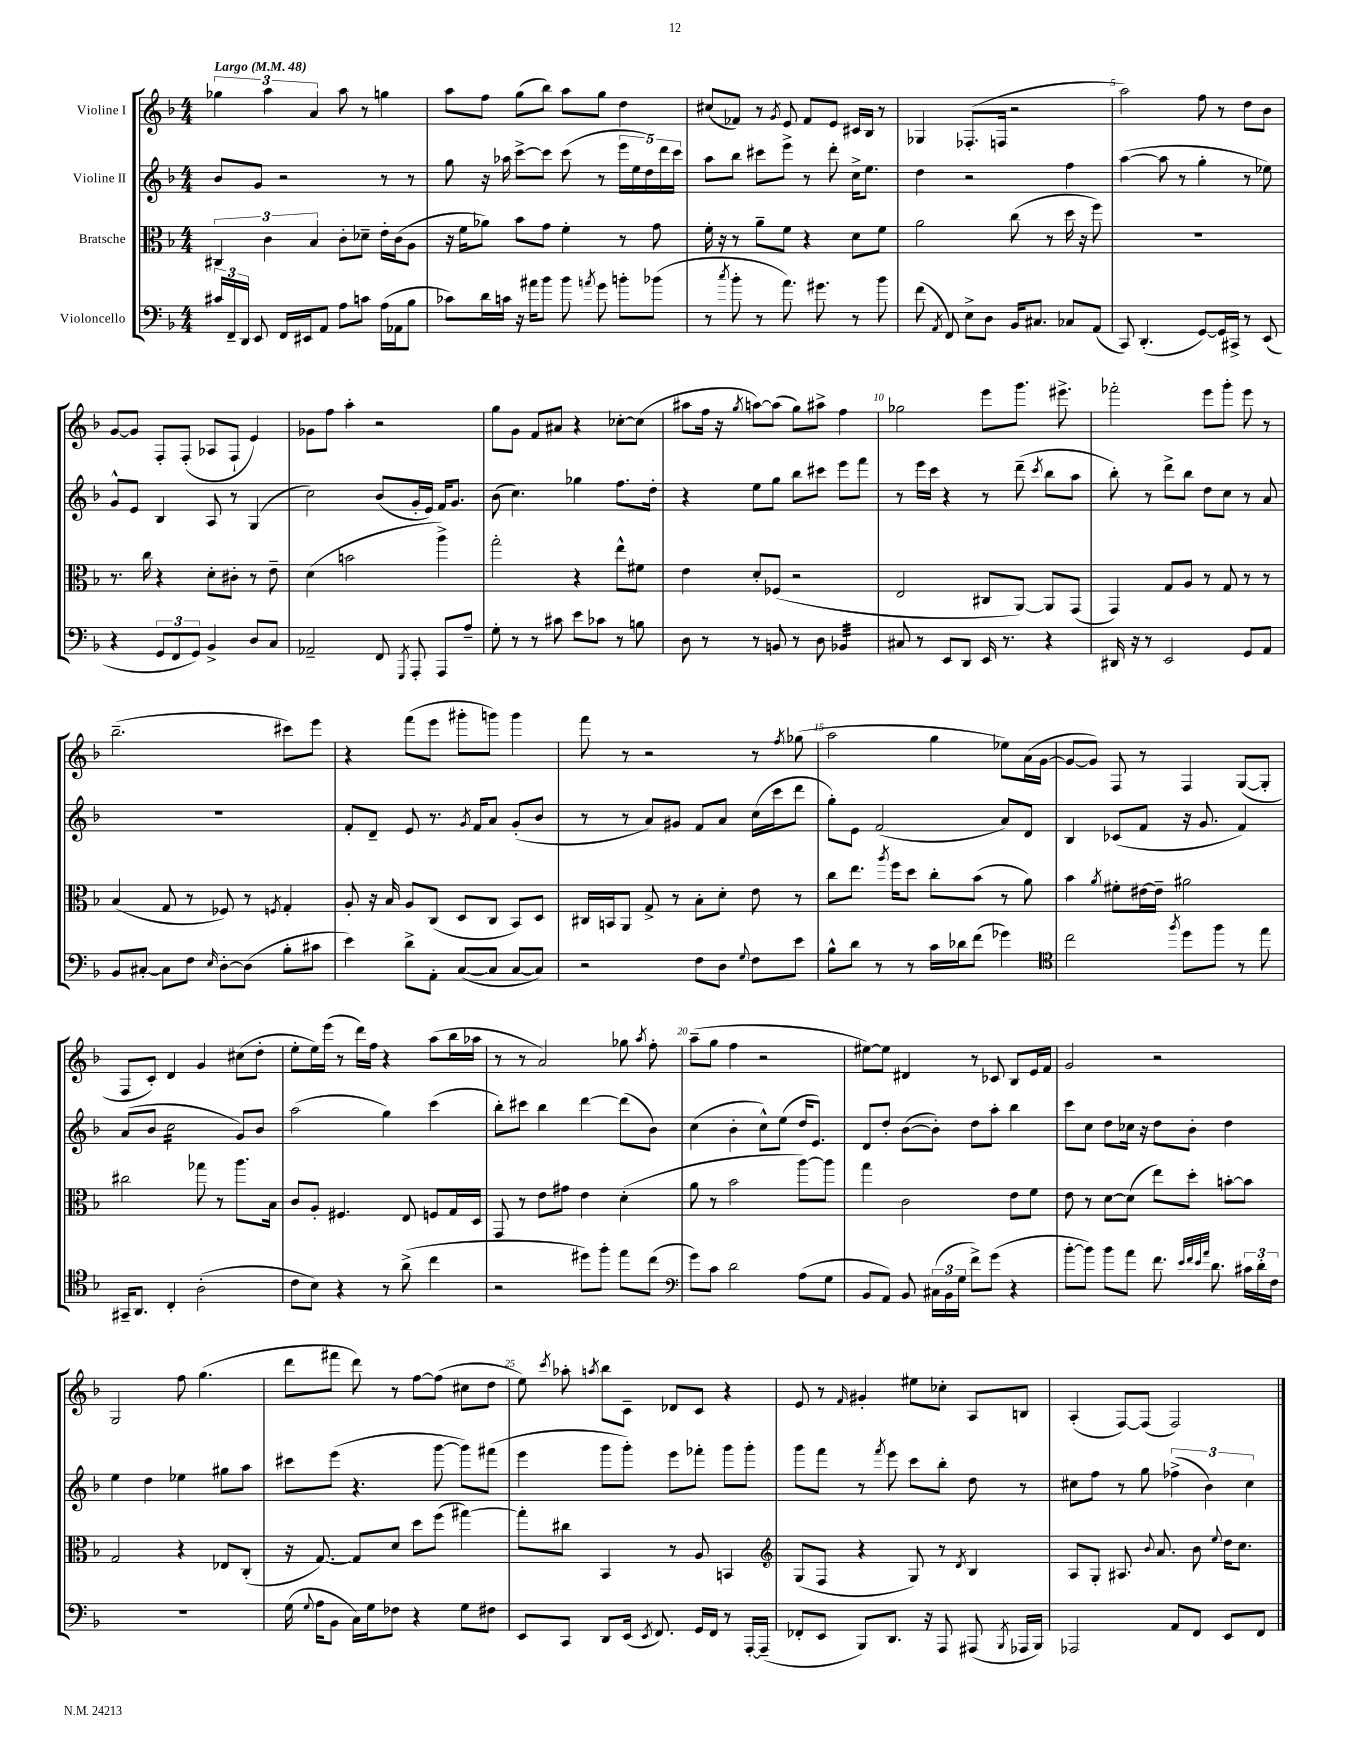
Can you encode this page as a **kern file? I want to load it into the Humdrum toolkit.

**kern	**kern	**kern	**kern
*staff4	*staff3	*staff2	*staff1
*clefF4	*clefC3	*clefG2	*clefG2
*k[b-]	*k[b-]	*k[b-]	*k[b-]
*M4/4	*M4/4	*M4/4	*M4/4
*MM48	*MM48	*MM48	*MM48
24c#	6C#	8b-	6gg-
24FF~	.	.	.
24DD	.	.	.
8EE	.	8g	.
.	6c	.	6aa
16FF	.	2r	.
16EE#	.	.	.
.	6B-	.	6a
8AA	.	.	.
8A	8c'	.	8aa
8c	8d-~	.	8r
(16A	16e'	8r	4gg
16AA-	(16c	.	.
8B-	8A	8r	.
=	=	=	=
8c-)	16r	8gg	8aa
.	16f	.	.
16d	8a-)	16r	8ff
16c	.	16aa-	.
16r	8b-	[8ccc^	(8gg
16a#	.	.	.
8b-	8g	8ccc]	8bb-)
8b-	4f'	(8ccc	8aa
8qa	.	.	.
8g	.	8r	8gg
8b'	8r	20eee	4dd
.	.	20ee	.
.	.	20dd)	.
(8b-	8g	.	.
.	.	20ddd	.
.	.	20ccc	.
=	=	=	=
8r	16f'	8aa	(8cc#
.	16r	.	.
8qcc	.	.	.
8b-'	8r	8bb-	8f-)
8r	8a~	8ccc#	8r
.	.	.	8qg
8.a)	8f	8eee^	8e
.	4r	8r	8f-
8.g#	.	.	.
.	.	8ddd'	8e
8r	8d	16cc^	16c#
.	.	8.ee	16B-
8b-	8f	.	8r
=	=	=	=
(8f	2a	4dd	4G-
8qAA	.	.	.
8FF)	.	.	.
8E^	.	2r	(8.F-'
8D	.	.	.
.	.	.	16F
16BB-	(8cc	.	2r
8.C#	.	.	.
.	8r	.	.
8C-	16dd	4ff	.
.	16r	.	.
(8AA	8ff)	.	.
=	=	=	=
8CC)	1r	([4aa	2aa)
(4.DD'	.	.	.
.	.	8aa]	.
.	.	8r	.
[8GG)	.	4gg'	8ff
16GG]	.	.	8r
16CC#^	.	.	.
8r	.	8r	8dd
(8EE	.	8ee-)	8b-
=	=	=	=
4r	8.r	8g^^	[8g
.	.	8e	8g]
.	16cc	.	.
12GG	4r	4B-	8F'
12FF	.	.	.
.	.	.	(8F'
12GG)	.	.	.
4BB-^	8d'	8A	8A-
.	8c#'	8r	8F`
8D	8r	(4G	4e)
8C	8e~	.	.
=	=	=	=
2AA-~	(4d	2cc)	8g-
.	.	.	8ff
.	2b	.	4aa'
8FF	.	(8b-	2r
8qGGG	.	.	.
8AAA'	.	16g'	.
.	.	16e)	.
8AAA	4aa^)	16f	.
.	.	8.g	.
8A~	.	.	.
=	=	=	=
8G'	2gg'	(8b-	8gg
8r	.	4.cc)	8g
8r	.	.	8f
8c#	.	.	8a#
8e	4r	4gg-	4r
8c-	.	.	.
8r	8ee^^	8.ff	[8cc-'
8B	8f#	.	(8cc-]
.	.	16dd'	.
=	=	=	=
8D	4e	4r	8aa#
8r	.	.	16ff
.	.	.	16r
.	.	.	8qgg
8r	8d'	8ee	[8aa)
8BB	(8F-	8gg	(8aa]
8r	2r	8bb-	8gg)
8D	.	8ccc#	8aa#^
4BB-	.	8eee	4ff
.	.	8fff	.
=	=	=	=
8C#	2E	8r	2gg-
8r	.	16eee	.
.	.	16ccc	.
8EE	.	4r	.
8DD	.	.	.
16EE	8C#	8r	8eee
8.r	.	.	.
.	[8AA)	(8ddd~	8.ggg
.	.	8qccc	.
4r	8AA]	8bb-	.
.	.	.	8.eee#^
.	(8GG	8aa	.
=	=	=	=
16DD#	4GG)	8bb-')	2fff-'
16r	.	.	.
8r	.	8r	.
2EE	8G	8ddd^	.
.	8A	8bb-	.
.	8r	8dd	8eee
.	8G	8cc	8ggg'
8GG	8r	8r	8eee
8AA	8r	8a	8r
=	=	=	=
8BB-	(4B-	1r	(2.bb-~
[8C#'	.	.	.
8C#]	8G	.	.
8F	8r	.	.
16qqE	.	.	.
[8D'	8F-)	.	.
(8D]	8r	.	.
.	8qF	.	.
8B-'	4G'	.	8ccc#)
8c#	.	.	8eee
=	=	=	=
4e)	8A'	8f'	4r
.	16r	8d~	.
.	16B-	.	.
8d^	8A	8e	(8fff
8AA'	(8C	8.r	8eee
([8C	8D	.	8ggg#'
.	.	8qg	.
.	.	16f	.
8C]	8C	8a	8ggg)
[8C	8BB-)	(8g'	4ggg
8C])	8D	8b-	.
=	=	=	=
2r	16C#	8r	8fff
.	16BB	.	.
.	8AA	8r	8r
.	8G^	8a)	2r
.	8r	8g#	.
8F	8B-'	8f	.
8D	8d'	8a	.
8qqG	.	.	.
8F	8e	(16cc	8r
.	.	16ccc	.
.	.	.	8qff
8e	8r	8ddd	(8gg-
=	=	=	=
8B-^^	8cc	8gg')	2aa
8d	8.ee	8e	.
8r	.	(2f	.
.	8qaa	.	.
.	16ff	.	.
8r	8dd	.	.
16c	8cc'	.	4gg
16d-	.	.	.
(8f	(8b-	.	.
4g-)	8r	8a)	8ee-)
.	8a)	8d	(16a
.	.	.	[16g
=	=	=	=
*clefC4	*	*	*
2cc	4b-	4B-	8g_
.	.	.	8g])
.	8qa	.	.
.	8f#'	(8c-	8F
.	[16e#	8f	8r
.	16e#~]	.	.
8qff	.	.	.
8dd	2a#	16r	4F
.	.	8.g	.
8ff	.	.	.
8r	.	4f)	([8G
8ee	.	.	8G']
=	=	=	=
16GG#~	2cc#	(8a	8F
8.AA	.	.	.
.	.	8b-	8c')
4C'	.	2cc	4d
(2A'	8gg-	.	4g
.	8r	.	.
.	8.aa	8g)	(8cc#
.	.	8b-	8dd'
.	16B-	.	.
=	=	=	=
8c	8c	(2aa	8ee'
8B-)	8A'	.	16ee)
.	.	.	(16eee
4r	4.F#	.	8r
.	.	.	16ddd)
.	.	.	16ff
8r	.	4gg)	4r
(8a^	8E	.	.
4cc	8F	(4ccc	(8aa
.	16G	.	16bb-
.	16D	.	16aa-
=	=	=	=
2r	8GG	8bb-')	8r
.	8r	8ccc#	8r
.	8e	4bb-	2a)
.	8g#	.	.
8dd#)	4e	[4ddd	.
8ff'	.	.	.
8ee	(4d'	(8ddd]	8gg-
.	.	.	8qaa
(8cc	.	8b-)	8ff'
=	=	=	=
*clefF4	*	*	*
8g)	8a	(4cc	(8aa~
8c	8r	.	8gg
2d	2b-	4b-'	4ff
.	.	8cc^^)	2r
.	.	(8ee	.
(8A	[8aa)	16dd	.
.	.	8.e)	.
8G	8aa]	.	.
=	=	=	=
8BB-	4gg	8d	[8ee#)
8AA)	.	8dd'	8ee#]
8BB-	2c	([8b-	4d#
(24C#	.	8b-'])	.
24BB-	.	.	.
24G	.	.	.
8f^)	.	8dd	8r
(8g	.	8aa'	8c-
4r	8e	4bb-	8B-
.	8f	.	16e
.	.	.	16f
=	=	=	=
[8b-'	8e	8ccc	2g
8b-])	8r	8cc	.
8b-	[8d	8dd	.
8a	(8d]	16cc-	.
.	.	16r	.
8.f	8ee)	8dd	2r
.	8dd'	8b-'	.
32qqe	.	.	.
32qqf	.	.	.
32qqe	.	.	.
32qqa	.	.	.
8.d	.	.	.
.	[8b'	4dd	.
24c#	8b]	.	.
24d'	.	.	.
24F	.	.	.
=	=	=	=
1r	2G	4ee	2G
.	.	4dd	.
.	4r	4ee-	8ff
.	.	.	(4.gg
.	8E-	8gg#	.
.	(8C'	8aa	.
=	=	=	=
(16G	16r	8ccc#	8ddd
8qqG	.	.	.
16A	[8.G)	.	.
8BB-	.	(8eee	8fff#
16C)	8G]	4.r	8ddd)
16G	.	.	.
8F-	8d	.	8r
4r	8dd	.	[8ff
.	(8ff	[8ggg	(8ff]
8G	[4gg#)	8ggg])	8cc#
8F#	.	(8fff#	8dd
=	=	=	=
8EE	8gg#']	4eee	8ee)
.	.	.	8qccc
8CC	8cc#	.	8aa-'
.	.	.	8qaa
8DD	4BB-	8ggg	8bb-
(16EE	.	8ggg')	8c~
8qEE	.	.	.
8.FF)	.	.	.
.	8r	8eee	8d-
16GG	8A	8fff-'	8c
16FF	.	.	.
8r	4BB	8ggg	4r
[16AAA'	.	8ggg'	.
(16AAA~]	.	.	.
=	=	=	=
*	*clefG2	*	*
8FF-'	(8G	8ggg	8e
8EE	8F	8fff	8r
.	.	.	16qqf
8BBB-)	4r	8r	4g#'
.	.	8qfff	.
8.DD	.	8eee	.
.	8G)	8ccc	8ee#
16r	.	.	.
8AAA	8r	8bb-'	8cc-'
.	8qd	.	.
(8AAA#	4B-	8dd	8A
8qBBB-	.	.	.
16AAA-	.	8r	8B
16BBB-)	.	.	.
=	=	=	=
2AAA-	8A	8cc#	(4A'
.	8G'	8ff	.
.	8.A#	8r	[8F)
.	.	8gg	(8F]
.	8qqb-	.	.
.	8.a	.	.
8AA	.	(6ff-^	2F)
8FF	8b-	.	.
.	.	6b-)	.
.	8qqee	.	.
8EE	16dd	.	.
.	8.cc	.	.
.	.	6cc#	.
8FF	.	.	.
==	==	==	==
*-	*-	*-	*-
